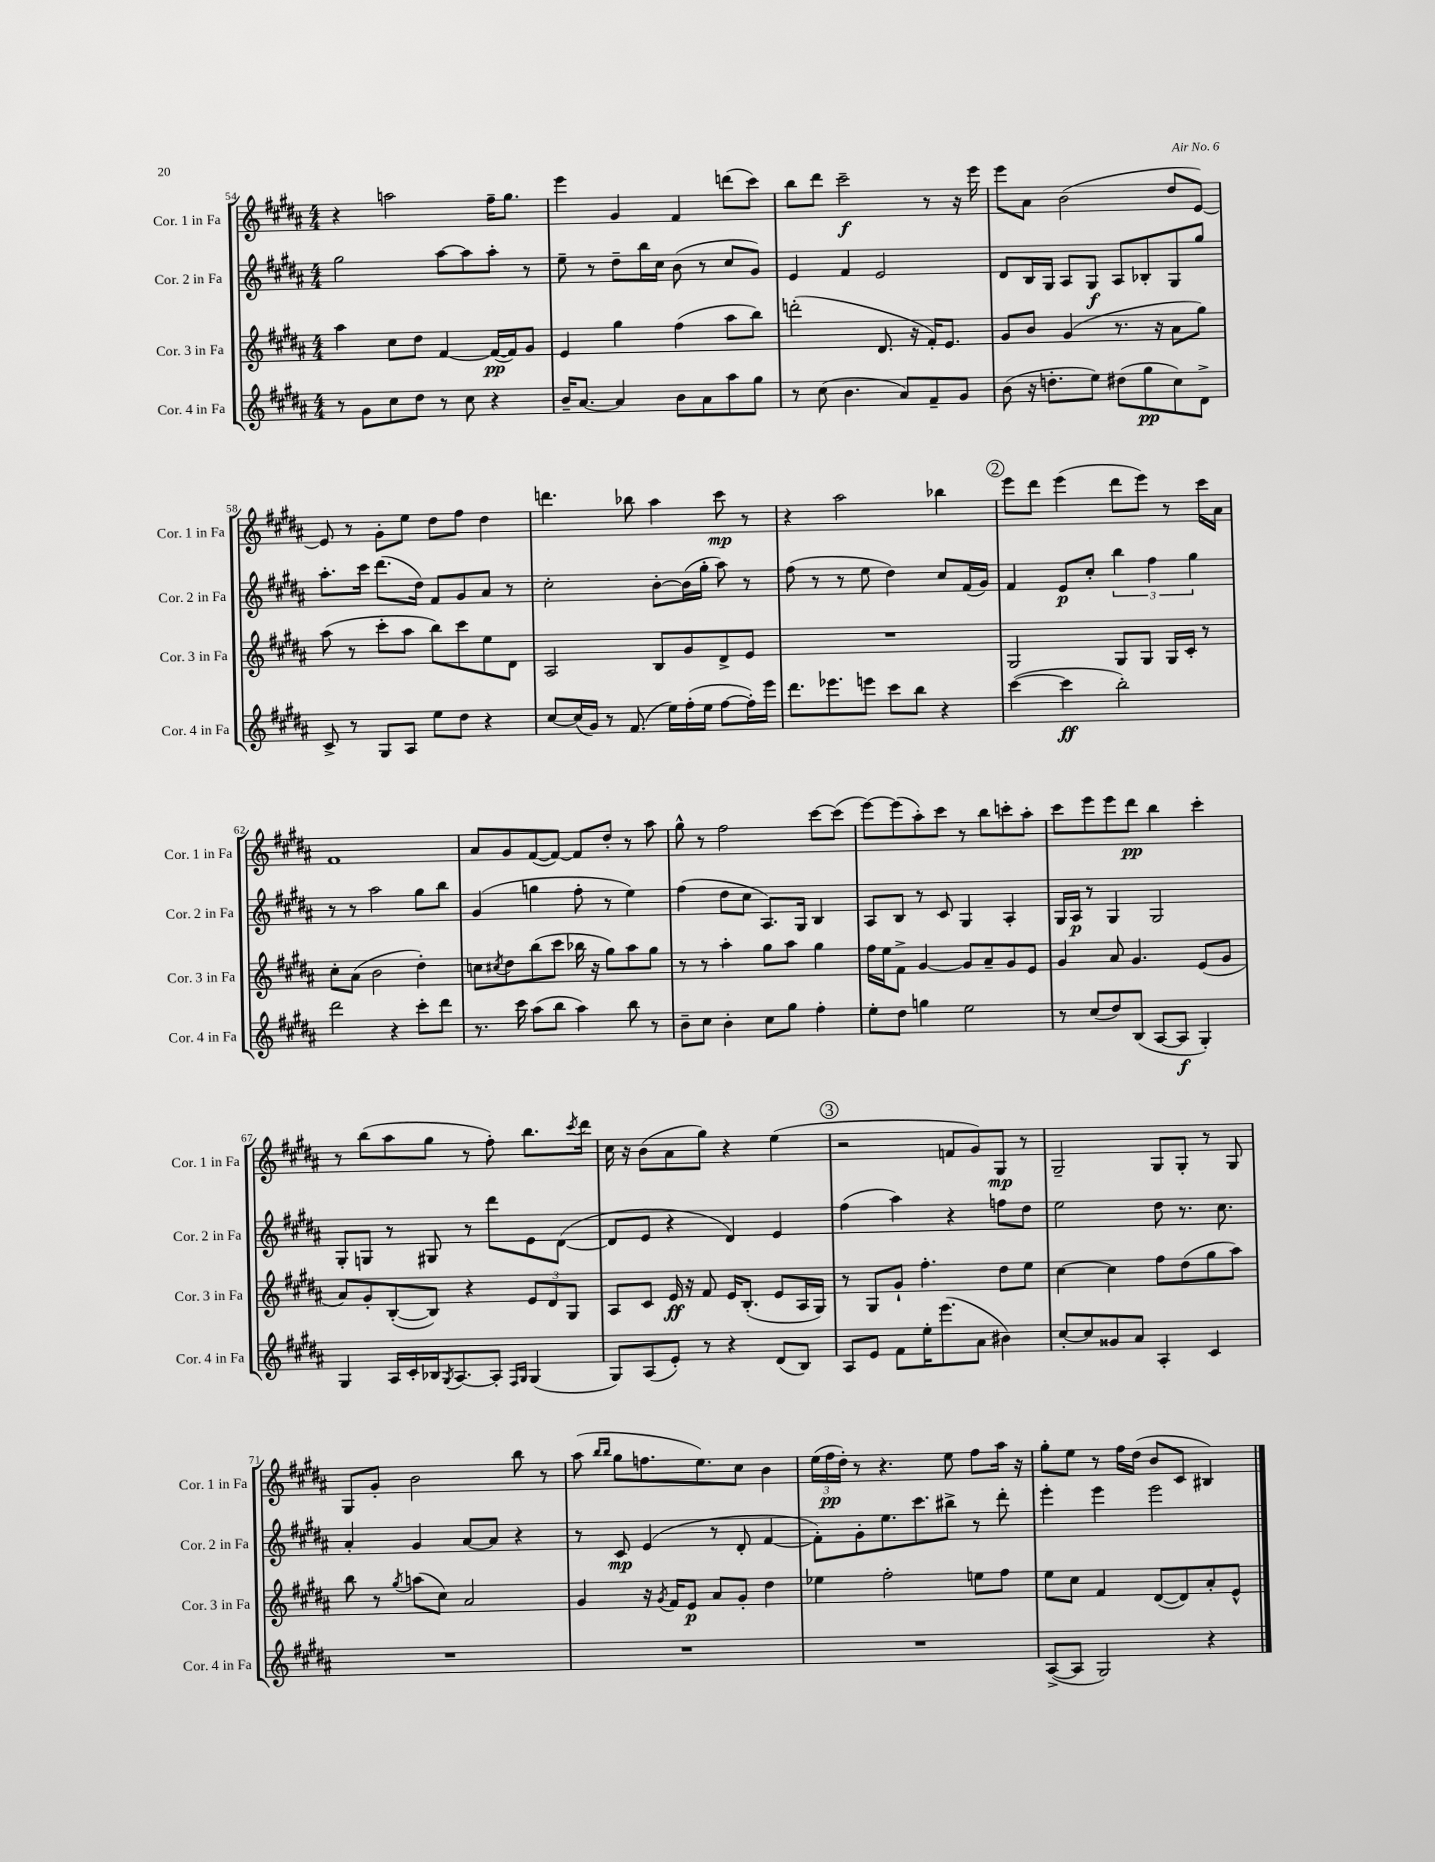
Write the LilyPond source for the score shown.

<<
\new StaffGroup <<
\new Staff = "s0" \with { instrumentName = "Cor. 1 in Fa" shortInstrumentName = "Cor. 1 in Fa" } {
    \clef treble \key b \major \numericTimeSignature \time 4/4
    r4 a''2 fis''16-- gis''8. |
    e'''4 gis'4 fis'4 d'''8( cis'''8) |
    b''8 dis'''8 cis'''2--\f r8 r16 e'''16 |
    e'''8 ais'8 b'2( dis''8 e'8~) |
    e'8 r8 gis'8-. e''8 dis''8 fis''8 dis''4 |
    d'''4. bes''8 ais''4 cis'''8\mp r8 |
    r4 ais''2 bes''4 |
    \mark \markup { \circle "2" } e'''8 dis'''8 e'''4( dis'''8 e'''8) r8 cis'''16 ais'16 |
    fis'1 |
    ais'8 gis'8 fis'8~( fis'8~) fis'8 dis''8-. r8 ais''8 |
    gis''8-^ r8 fis''2 cis'''8~ cis'''8( |
    e'''8~) e'''8( ais''8-.) cis'''8 r8 b''8 c'''8-. ais''8-. |
    cis'''8 e'''8 e'''8 dis'''8\pp b''4 cis'''4-. |
    r8 b''8( ais''8 gis''8 r8 fis''8-.) b''8. \acciaccatura { cis'''8 } dis'''16 |
    cis''16 r16 b'8( ais'8 gis''8) r4 e''4( |
    \mark \markup { \circle "3" } r2 f'8 gis'8) gis8\mp r8 |
    gis2-- gis8 gis8-. r8 gis8 |
    gis8 gis'8-. b'2 b''8 r8 |
    ais''8( \grace { b''16 b''16 } gis''8 f''8. e''8.) cis''8 b'4 |
    \tuplet 3/2 { e''16( fis''16\pp dis''16-.) } r8 r4. e''8 fis''8 ais''16 r16 |
    gis''8-. e''8 r8 fis''16 dis''16( b'8 cis'8 bis4) \bar "|." |
}
\new Staff = "s1" \with { instrumentName = "Cor. 2 in Fa" shortInstrumentName = "Cor. 2 in Fa" } {
    \clef treble \key b \major \numericTimeSignature \time 4/4
    gis''2 ais''8~ ais''8 ais''8-. r8 |
    e''8-- r8 dis''8-- b''16 cis''16 b'8( r8 cis''8 gis'8) |
    e'4 fis'4 e'2 |
    dis'8 b16 gis16 ais8 gis8\f ais8 bes8-. gis8 gis''8 |
    ais''8.-. cis'''16 dis'''8.( dis''16) fis'8 gis'8 ais'8 r8 |
    cis''2-. b'8~-. b'16( gis''16-. ais''8) r8 |
    fis''8( r8 r8 e''8 dis''4) cis''8 fis'16( gis'16) |
    \mark \markup { \circle "2" } fis'4 e'8\p cis''8-. \tuplet 3/2 { b''4 fis''4 gis''4 } |
    r8 r8 ais''2 gis''8 b''8 |
    gis'4( g''4 fis''8-. r8 e''4) |
    fis''4( dis''8 cis''8 ais8.) gis16 b4 |
    ais8 b8 r8 cis'8 gis4 ais4-. |
    gis16 ais16\p r8 gis4 gis2 |
    gis8-. g8 r8 gis8 r8 dis'''8 e'8 dis'8~( |
    dis'8 e'8 r4 dis'4) e'4 |
    \mark \markup { \circle "3" } fis''4( ais''4) r4 f''8 dis''8 |
    e''2 dis''8 r8. cis''8. |
    ais'4-. gis'4 ais'8~ ais'8 r4 |
    r8 cis'8\mp e'4( r8 dis'8-. fis'4~ |
    fis'8-.) gis'8-. e''8. cis'''8. bis''8-> r8 dis'''8-. |
    e'''4-. e'''4 e'''2 \bar "|." |
}
\new Staff = "s2" \with { instrumentName = "Cor. 3 in Fa" shortInstrumentName = "Cor. 3 in Fa" } {
    \clef treble \key b \major \numericTimeSignature \time 4/4
    ais''4 cis''8 dis''8 fis'4~ fis'16~\pp( fis'16) gis'8 |
    e'4 gis''4 fis''4( ais''8 b''8) |
    d'''2-.( dis'8. r16 fis'16-.) e'8. |
    gis'8 b'8 gis'4( r8. r16 ais'8 gis''8) |
    ais''8( r8 cis'''8-. ais''8 b''8) cis'''8 e''8 dis'8 |
    ais2 b8 gis'8 dis'8-> e'8 |
    R1 |
    \mark \markup { \circle "2" } gis2 gis8 gis8 gis16 cis'16-. r8 |
    cis''8-. ais'8( b'2 dis''4-.) |
    c''8 \acciaccatura { cis''8 } dis''8 b''8( cis'''8 bes''16 r16 gis''8) ais''8 gis''8 |
    r8 r8 ais''4-. gis''8 ais''8 gis''4 |
    fis''16 e''16 fis'8-> gis'4~ gis'8 ais'8-- gis'8 e'8 |
    gis'4 ais'8 gis'4. e'8( gis'8 |
    ais'8) gis'8-. b8~-.( b8) r4 \tuplet 3/2 { e'8 dis'8 gis8 } |
    ais8 cis'8 e'16\ff r16 fis'8 e'16 b8.-.( e'8 ais16 gis16) |
    \mark \markup { \circle "3" } r8 gis8 gis'8-! fis''4.-. dis''8 e''8 |
    cis''4~ cis''4 fis''8 dis''8( gis''8 ais''8) |
    b''8 r8 \acciaccatura { gis''8 } a''8( cis''8) ais'2 |
    gis'4 r16 \acciaccatura { gis'8 } fis'16 e'8\p ais'8 gis'8-. dis''4 |
    ees''4 fis''2-. e''8 fis''8 |
    e''8 cis''8 fis'4 dis'8~( dis'8) ais'8-. e'8-^ \bar "|." |
}
\new Staff = "s3" \with { instrumentName = "Cor. 4 in Fa" shortInstrumentName = "Cor. 4 in Fa" } {
    \clef treble \key b \major \numericTimeSignature \time 4/4
    r8 gis'8 cis''8 dis''8 r8 cis''8 r4 |
    b'16-- ais'8.~ ais'4 b'8 ais'8 ais''8 gis''8 |
    r8 cis''8( b'4. ais'8) fis'8-- gis'8 |
    b'8( r16 d''8.-. e''8) dis''8( gis''8\pp cis''8) dis'8-> |
    cis'8-> r8 gis8 ais8 e''8 dis''8 r4 |
    cis''8~ cis''16( gis'16) r8 fis'8.( e''16) fis''16-.( e''16 fis''8~ fis''16-.) e'''16 |
    dis'''8. ees'''8. e'''8 cis'''8 b''8 r4 |
    \mark \markup { \circle "2" } cis'''4~( cis'''4\ff b''2-.) |
    dis'''2 r4 cis'''8-. dis'''8 |
    r8. cis'''16 ais''8( b''8 ais''4) b''8 r8 |
    b'8-- cis''8 b'4-. cis''8 gis''8 fis''4-. |
    e''8-. dis''8 g''4 e''2 |
    r8 cis''8( dis''8) b8( ais8~ ais8\f gis4-.) |
    gis4 ais16 cis'16-. bes16 \acciaccatura { gis8 } ais8.~ ais8-. \grace { fis16 gis16 } gis4( |
    gis8) ais8( e'8-.) r8 r4 dis'8( b8) |
    \mark \markup { \circle "3" } ais8 e'8 fis'8 e''16-. e'''8.( ais'8 bis'4) |
    cis''8~-. cis''8 gisis'8 ais'8 ais4-. cis'4 |
    R1 |
    R1 |
    R1 |
    ais8~->( ais8 gis2) r4 \bar "|." |
}
>>
>>
\layout { \context { \Score currentBarNumber = #54 } }
